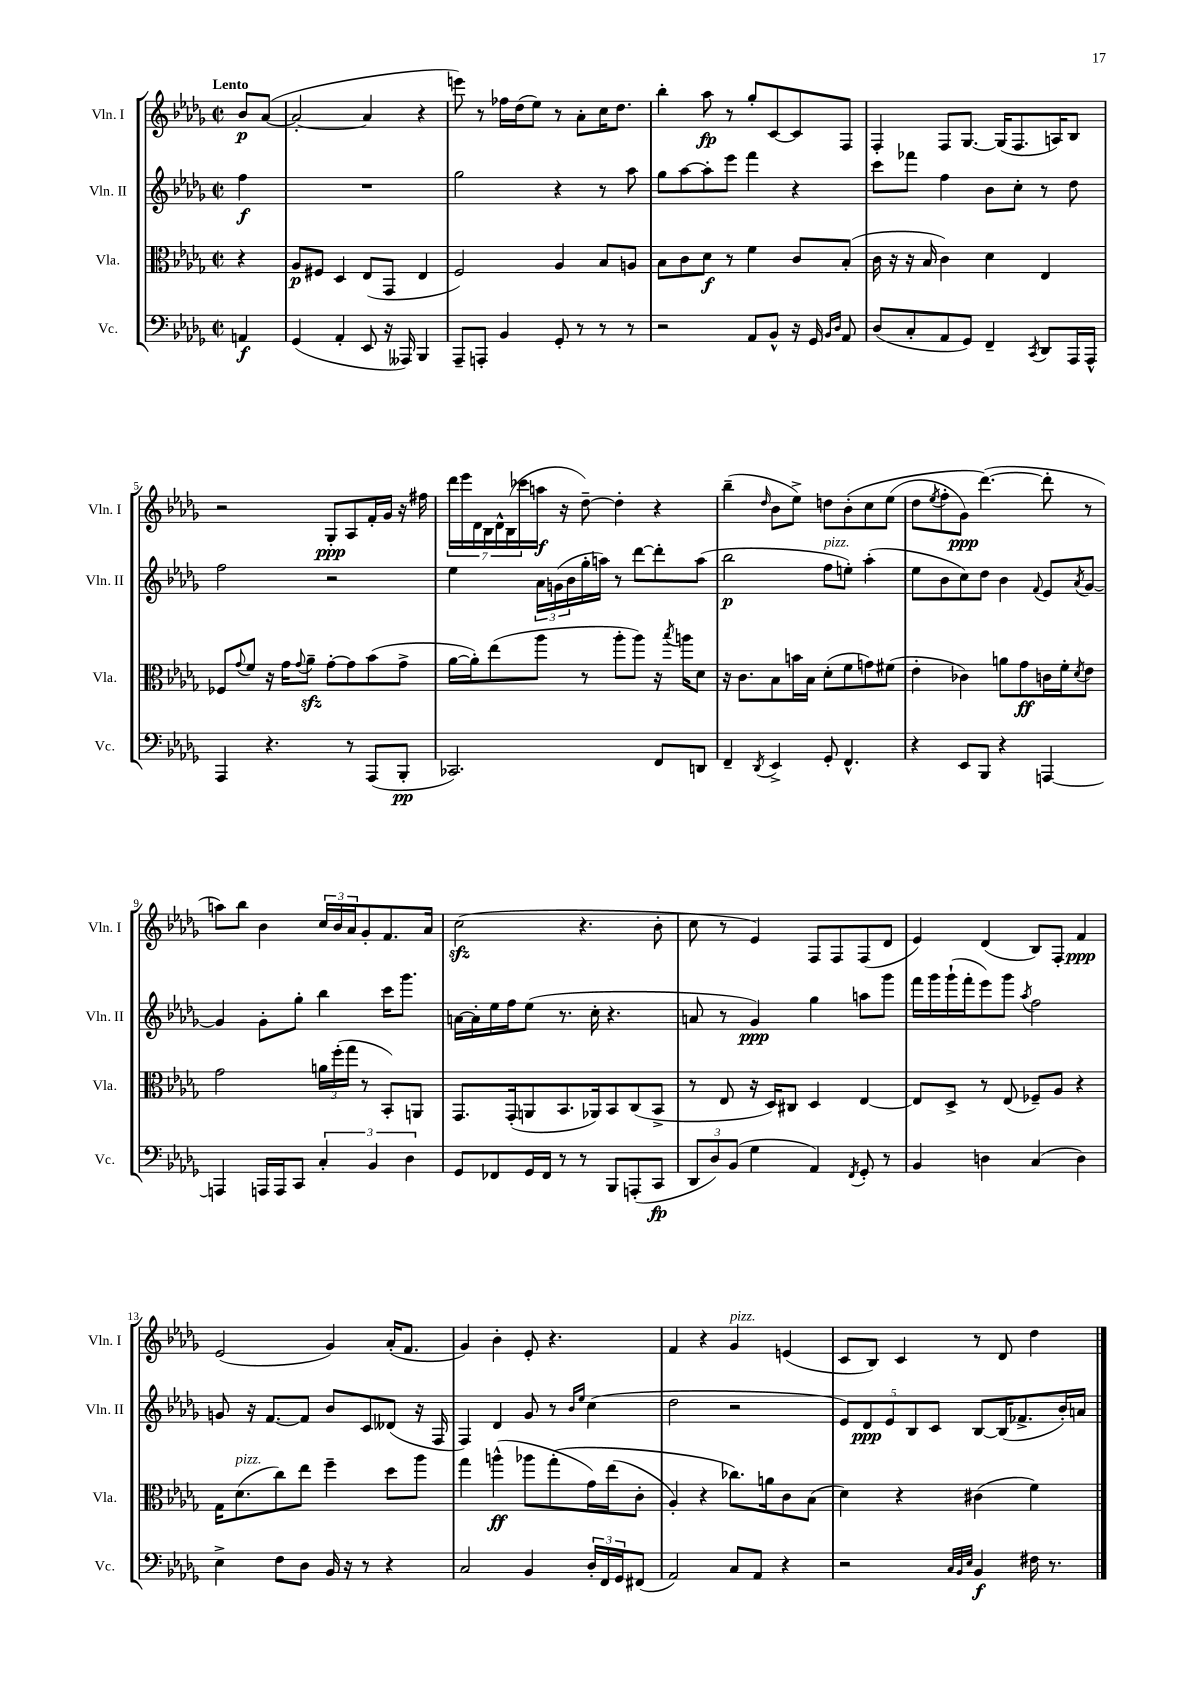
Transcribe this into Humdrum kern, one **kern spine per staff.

**kern	**dynam	**kern	**dynam	**kern	**dynam	**kern	**dynam
*part4	*part4	*part3	*part3	*part2	*part2	*part1	*part1
*staff4	*staff4	*staff3	*staff3	*staff2	*staff2	*staff1	*staff1
*I"Vc.	*	*I"Vla.	*	*I"Vln. II	*	*I"Vln. I	*
*I'Vc.	*	*I'Vla.	*	*I'Vln. II	*	*I'Vln. I	*
*clefF4	*	*clefC3	*	*clefG2	*	*clefG2	*
*k[b-e-a-d-g-]	*	*k[b-e-a-d-g-]	*	*k[b-e-a-d-g-]	*	*k[b-e-a-d-g-]	*
*M2/2	*	*M2/2	*	*M2/2	*	*M2/2	*
*met(c|)	*	*met(c|)	*	*met(c|)	*	*met(c|)	*
=	=	=	=	=	=	=	=
!	!	!	!	!	!	!LO:TX:a:B:t=Lento	!
4AAn/	f	4r	.	4ff\	f	8b-/L	p
.	.	.	.	.	.	([8a-/J	.
=1	=1	=1	=1	=1	=1	=1	=1
(4GG-/	.	8A-/L	p	1r	.	2a-'/_	.
.	.	8F#X/J	.	.	.	.	.
4AA-'/	.	4D-/	.	.	.	.	.
8EE-/	.	(8E-/L	.	.	.	4a-/]	.
16r	.	8GG-/J	.	.	.	.	.
16AAA--X/)	.	.	.	.	.	.	.
4BBB-/	.	4E-/	.	.	.	4r	.
=2	=2	=2	=2	=2	=2	=2	=2
8AAA-~/L	.	2F/)	.	2gg-\	.	8eeen\)	.
8AAAn'/J	.	.	.	.	.	8r	.
4BB-/	.	.	.	.	.	16ff-X\LL	.
.	.	.	.	.	.	(16dd-\J	.
.	.	.	.	.	.	8ee-\J)	.
8GG-'/	.	4A-/	.	4r	.	8r	.
8r	.	.	.	.	.	8a-'\L	.
8r	.	8B-/L	.	8r	.	16cc\K	.
.	.	.	.	.	.	8.dd-\J	.
8r	.	8An/J	.	8aa-\	.	.	.
=3	=3	=3	=3	=3	=3	=3	=3
2r	.	8B-\L	.	8gg-\L	.	4bb-'\	.
.	.	8c\	.	[8aa-\	.	.	.
.	.	8d-\J	f	8aa-'\]	.	8aa-\	fp
.	.	8r	.	8eee-\J	.	8r	.
8AA-/L	.	4f\	.	4fff\	.	8gg-'/L	.
8BB-^^/J	.	.	.	.	.	[8c/	.
16r	.	8c/L	.	4r	.	8c/]	.
16GG-/	.	.	.	.	.	.	.
16qqBB-/LL	.	.	.	.	.	.	.
16qqD-/JJ	.	.	.	.	.	.	.
8AA-/	.	(8B-'/J	.	.	.	8F/J	.
=4	=4	=4	=4	=4	=4	=4	=4
(8D-/L	.	16c\	.	8ccc\L	.	4F'/	.
.	.	16r	.	.	.	.	.
8C'/	.	16r	.	8fff-X\J	.	.	.
.	.	16B-/	.	.	.	.	.
8AA-/	.	4c\)	.	4ff\	.	8F/L	.
8GG-/J)	.	.	.	.	.	[8.G-/J	.
4FF~/	.	4d-\	.	8b-\L	.	.	.
.	.	.	.	.	.	(16G-/KL]	.
.	.	.	.	8cc'\J	.	8.F/	.
8qCC/	.	.	.	.	.	.	.
8DD-/L	.	4E-/	.	8r	.	.	.
.	.	.	.	.	.	16An/K)	.
16AAA-/L	.	.	.	8dd-\	.	8B-/J	.
16AAA-^^/JJ	.	.	.	.	.	.	.
!!LO:LB:g=z
=5	=5	=5	=5	=5	=5	=5	=5
4AAA-/	.	8F-X/L	.	2ff\	.	2r	.
.	.	8qqg-/	.	.	.	.	.
.	.	8f/J	.	.	.	.	.
4.r	.	16r	.	.	.	.	.
.	.	16g-\KL	.	.	.	.	.
.	.	8qqg-/	.	.	.	.	.
.	.	8a-zz~\J	.	.	.	.	.
.	.	[8g-'\L	.	2r	.	8G-'/L	ppp
8r	.	8g-\]	.	.	.	8A-/	.
(8AAA-/L	.	(8b-\	.	.	.	16f'/L	.
.	.	.	.	.	.	16g-/JJ	.
8BBB-'/J	pp	8g-^\J	.	.	.	16r	.
.	.	.	.	.	.	16ff#X\	.
=6	=6	=6	=6	=6	=6	=6	=6
2.CC-X/)	.	[16a-\LL	.	4ee-\	.	28ddd-\LL	.
.	.	.	.	.	.	28eee-\	.
.	.	16a-'\J])	.	.	.	.	.
.	.	.	.	.	.	28d-\	.
.	.	.	.	.	.	28B-\	.
.	.	(8ee-\	.	.	.	.	.
.	.	.	.	.	.	28d-^^\	.
.	.	.	.	.	.	(28B-\	.
.	.	.	.	.	.	28ccc-X\	.
.	.	8aa-\J	.	24a-\LL	.	16aan\JJ	f
.	.	.	.	(24gn\	.	.	.
.	.	.	.	.	.	16r	.
.	.	.	.	24b-\	.	.	.
.	.	8r	.	16gg-'\	.	[8dd-~\)	.
.	.	.	.	16aan\JJ)	.	.	.
.	.	8aa-'\L	.	8r	.	4dd-'\]	.
.	.	8aa-\J)	.	[8ddd-\L	.	.	.
8FF/L	.	16r	.	8ddd-'\]	.	4r	.
.	.	8qbb-/	.	.	.	.	.
.	.	16aan\KL	.	.	.	.	.
8DDn/J	.	8d-\J	.	(8aa\J	.	.	.
=7	=7	=7	=7	=7	=7	=7	=7
4FF~/	.	16r	.	2bb-\	p	(4bb-~\	.
.	.	8.c\L	.	.	.	.	.
8qDD-/	.	.	.	.	.	16qqdd-/	.
4EE-^/	.	8B-\	.	.	.	8b-\L	.
.	.	16bn\L	.	.	.	8ee-^\J)	.
.	.	16B-\JJ	.	.	.	.	.
!	!	!	!	!LO:TX:a:i:t=pizz.	!	!	!
8GG-'/	.	(8d-'\L	.	8ff\L	.	8ddn\L	.
4.FF^^/	.	8f\	.	8een'\J)	.	(8b-'\	.
.	.	8gn\)	.	(4aa-'\	.	8cc\	.
.	.	(8f#X\J	.	.	.	(8ee-\J	.
=8	=8	=8	=8	=8	=8	=8	=8
4r	.	4e-'\	.	8ee-\L	.	8dd-\L	.
.	.	.	.	.	.	8qee-/	.
.	.	.	.	8b-\	.	8ff'\	.
8EE-/L	.	4c-X\)	.	8cc\)	.	8g-\J)	ppp
8BBB-/J	.	.	.	8dd-\J	.	([4.ddd-\)	.
4r	.	8an\L	.	4b-\	.	.	.
.	.	8g-\	ff	.	.	.	.
.	.	.	.	8qqf/	.	.	.
[4AAAn/	.	16cn\L	.	8e-/L	.	8ddd-'\]	.
.	.	16f'\J	.	.	.	.	.
.	.	8qd-/	.	8qa-/	.	.	.
.	.	8e-\J	.	[8g-/J	.	8r	.
!!LO:LB:g=z
=9	=9	=9	=9	=9	=9	=9	=9
4AAAn/]	.	2g-\	.	4g-/]	.	8aan\L)	.
.	.	.	.	.	.	8bb-\J	.
16AAAn/LL	.	.	.	8g-'\L	.	4b-\	.
16AAA/J	.	.	.	.	.	.	.
8CC/J	.	.	.	8gg-'\J	.	.	.
6C'/	.	24an\LL	.	4bb-\	.	24cc/LL	.
.	.	(24ff'\	.	.	.	24b-/	.
.	.	24gg-\JJ	.	.	.	24a-/J	.
.	.	8r	.	.	.	8g-'/	.
6BB-/	.	.	.	.	.	.	.
.	.	8BB-'/L)	.	16ccc\KL	.	8.f/	.
.	.	.	.	8.ggg-\J	.	.	.
6D-\	.	.	.	.	.	.	.
.	.	8AAn/J	.	.	.	.	.
.	.	.	.	.	.	16a-/Jk	.
=10	=10	=10	=10	=10	=10	=10	=10
8GG-/L	.	8.GG-/L	.	[16an\LL	.	(2cczz\	.
.	.	.	.	16a'\]	.	.	.
8FF-X/	.	.	.	16ee-\	.	.	.
.	.	(16GG-'/k	.	16ff\J	.	.	.
16GG-/L	.	8AAn/	.	(8ee-\J	.	.	.
16FF-/JJ	.	.	.	.	.	.	.
8r	.	8.BB-/	.	8.r	.	.	.
8r	.	.	.	.	.	4.r	.
.	.	16AA-X/k)	.	16cc'\	.	.	.
8BBB-/L	.	8BB-/	.	4.r	.	.	.
(8AAAn'/	.	(8C/	.	.	.	.	.
8CC/J	fp	8BB-^/J	.	.	.	8b-'\	.
=11	=11	=11	=11	=11	=11	=11	=11
12DD-/L	.	8r	.	8an/	.	8cc\	.
12D-/)	.	.	.	.	.	.	.
.	.	8E-/	.	8r	.	8r	.
(12BB-/J	.	.	.	.	.	.	.
4G-\	.	16r	.	4g-/)	ppp	4e-/)	.
.	.	16D-/KL)	.	.	.	.	.
.	.	8C#X/J	.	.	.	.	.
4AA-/)	.	4D-/	.	4gg-\	.	8F/L	.
.	.	.	.	.	.	8F/	.
8qFF/	.	.	.	.	.	.	.
8GG-'/	.	[4E-/	.	8aan\L	.	(8F/	.
8r	.	.	.	8ggg-\J	.	8d-/J	.
=12	=12	=12	=12	=12	=12	=12	=12
4BB-/	.	8E-/L]	.	16fff\LL	.	4e-/)	.
.	.	.	.	16ggg-\	.	.	.
.	.	8D-^/J	.	(16ggg-`\	.	.	.
.	.	.	.	16fff'\J	.	.	.
4Dn\	.	8r	.	8eee-\)	.	(4d-/	.
.	.	(8E-/	.	8ggg-\J	.	.	.
.	.	.	.	8qaa-/	.	.	.
(4C/	.	8F-X~/L)	.	2ff\	.	8B-/L)	.
.	.	8A-/J	.	.	.	8F'/J	.
4D\)	.	4r	.	.	.	4f/	ppp
!!LO:LB:g=z
=13	=13	=13	=13	=13	=13	=13	=13
4E-^\	.	16G-\KL	.	8gn/	.	(2e-/	.
!	!	!LO:TX:a:i:t=pizz.	!	!	!	!	!
.	.	(8.d-\	.	.	.	.	.
.	.	.	.	16r	.	.	.
.	.	.	.	[8.f/L	.	.	.
8F\L	.	8cc\)	.	.	.	.	.
8D-\J	.	8ee-\J	.	8f/J]	.	.	.
16BB-/	.	4ff~\	.	8b-/L	.	4g-/)	.
16r	.	.	.	.	.	.	.
8r	.	.	.	8c/	.	.	.
4r	.	8dd-\L	.	(8d--X/J	.	(16a-'/KL	.
.	.	.	.	.	.	8.f/J	.
.	.	8aa-\J	.	16r	.	.	.
.	.	.	.	16F/	.	.	.
=14	=14	=14	=14	=14	=14	=14	=14
2C/	.	4gg-\	.	4F/)	.	4g-/)	.
.	.	(4aan^^\	ff	4d-/	.	4b-'\	.
4BB-/	.	8aa-X\L	.	8g-/	.	8e-'/	.
.	.	(8gg-'\	.	8r	.	4.r	.
.	.	.	.	16qqb-/LL	.	.	.
.	.	.	.	16qqee-/JJ	.	.	.
24D-'/LL	.	16g-\L)	.	(4cc\	.	.	.
24FF/	.	.	.	.	.	.	.
.	.	(16ee-\J	.	.	.	.	.
24GG-/J	.	.	.	.	.	.	.
(8FF#X/J	.	8c'\J	.	.	.	.	.
=15	=15	=15	=15	=15	=15	=15	=15
2AA-/)	.	4A-'/)	.	2dd-\	.	4f/	.
.	.	4r	.	.	.	4r	.
!	!	!	!	!	!	!LO:TX:a:i:t=pizz.	!
8C/L	.	8.cc-X\L)	.	2r	.	4g-/	.
8AA-/J	.	.	.	.	.	.	.
.	.	16an\k	.	.	.	.	.
4r	.	8c\	.	.	.	(4en/	.
.	.	(8B-\J	.	.	.	.	.
=16	=16	=16	=16	=16	=16	=16	=16
2r	.	4d-\)	.	10e-/L)	.	8c/L	.
.	.	.	.	10d-/	ppp	.	.
.	.	.	.	.	.	8B-/J)	.
.	.	.	.	10e-/	.	.	.
.	.	4r	.	.	.	4c/	.
.	.	.	.	10B-/	.	.	.
.	.	.	.	10c/J	.	.	.
32qqC/LLL	.	.	.	.	.	.	.
32qqBB-/	.	.	.	.	.	.	.
32qqE-/JJJ	.	.	.	.	.	.	.
4BB-/	f	(4c#X\	.	[8B-/L	.	8r	.
.	.	.	.	(16B-/K]	.	8d-/	.
.	.	.	.	8.f-X^/	.	.	.
16F#X\	.	4f\)	.	.	.	4dd-\	.
8.r	.	.	.	.	.	.	.
.	.	.	.	16b-'/L)	.	.	.
.	.	.	.	16an/JJ	.	.	.
==	==	==	==	==	==	==	==
*-	*-	*-	*-	*-	*-	*-	*-
